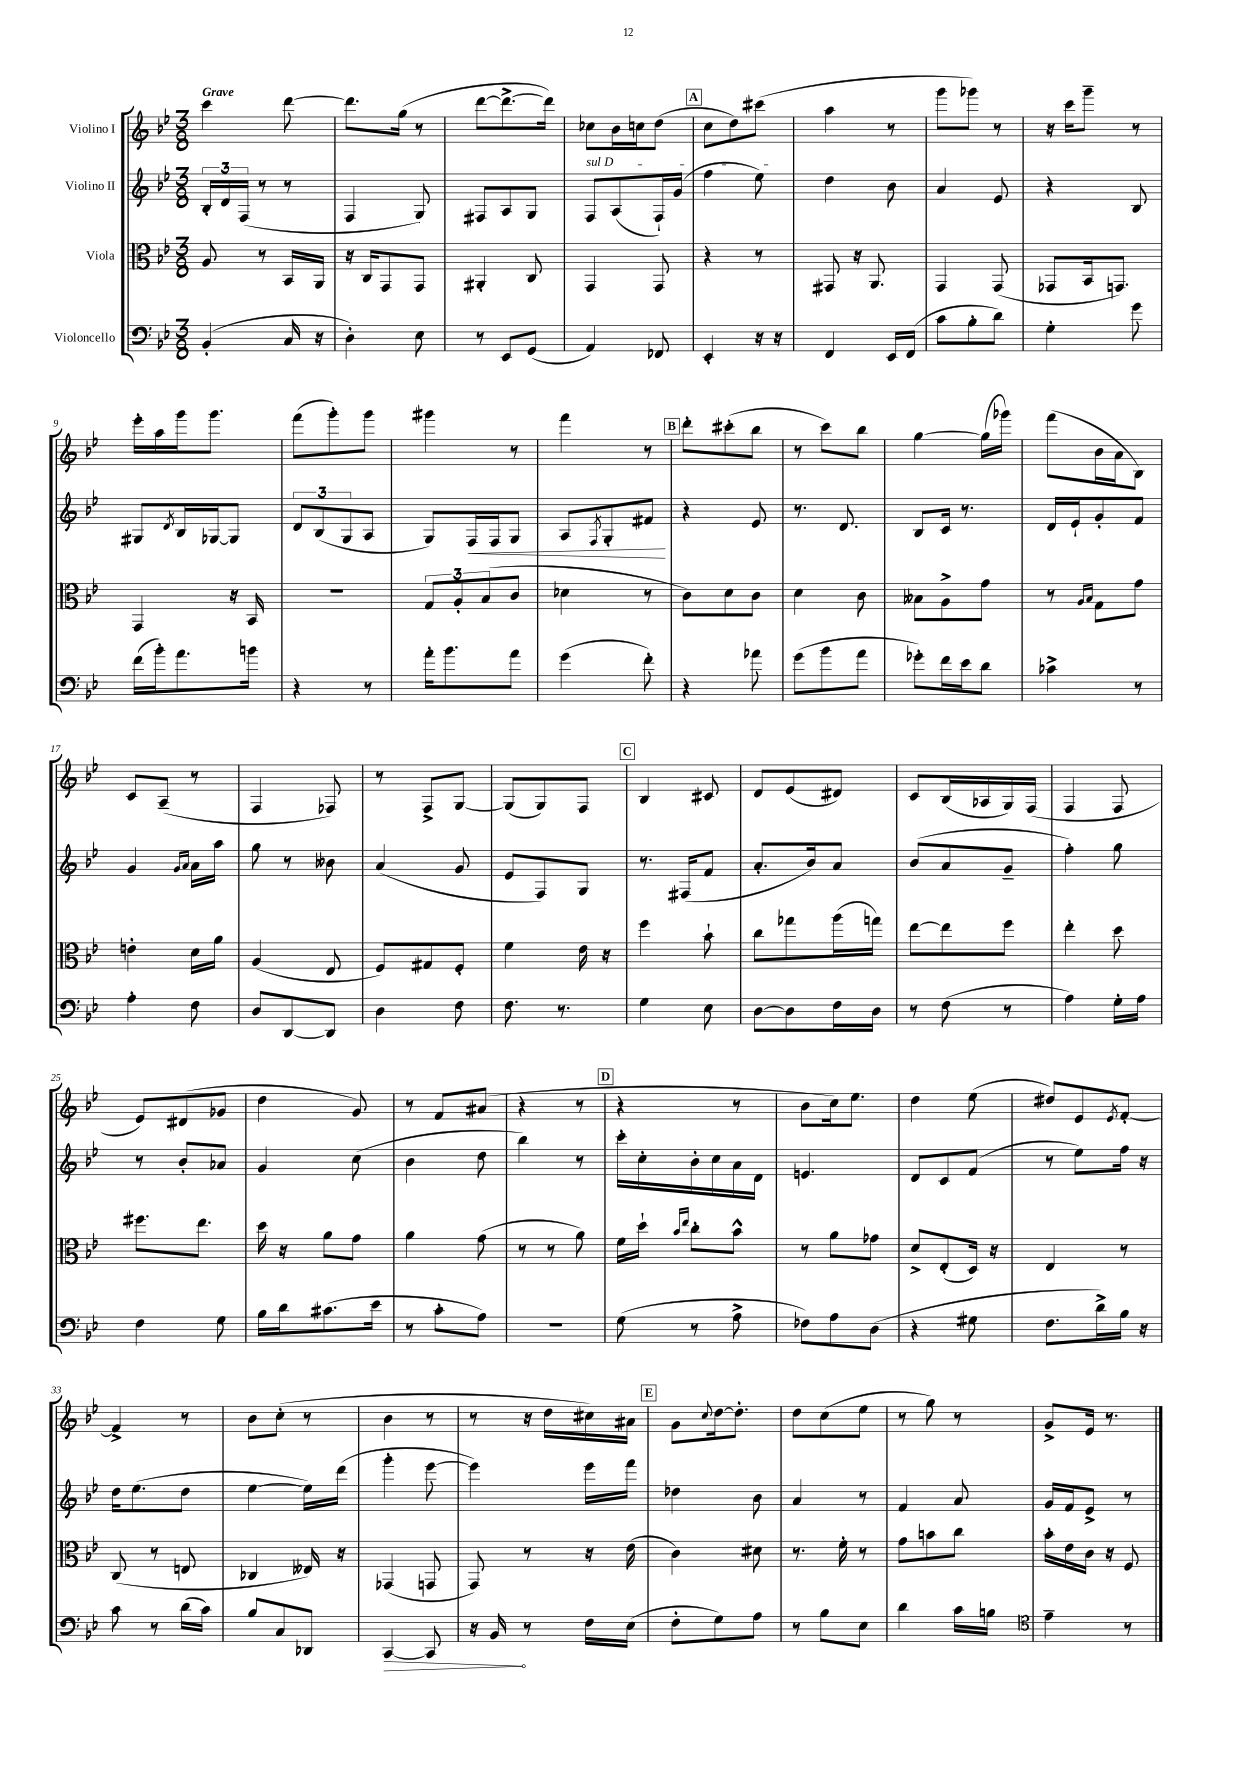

**kern	**kern	**kern	**kern
*staff4	*staff3	*staff2	*staff1
*clefF4	*clefC3	*clefG2	*clefG2
*k[b-e-]	*k[b-e-]	*k[b-e-]	*k[b-e-]
*M3/8	*M3/8	*M3/8	*M3/8
(4BB-'/	8A/	24B-'/LL	4ccc\
.	.	24d/	.
.	.	(24F/JJ	.
.	8r	8r	.
16C/	16BB-/LL	8r	[8ddd\
16r	16AA/JJ	.	.
=	=	=	=
4D'\)	16r	4F/	8.ddd\]L
.	16C/LK	.	.
.	8GG/	.	.
.	.	.	(16gg\Jk
8E-\	8GG/J	8G/)	8r
=	=	=	=
8r	4AA#'/	8F#/L	[8ddd\L
8EE-/L	.	8A/	8.ddd^\_
(8GG/J	8C/	8G/J	.
.	.	.	16ddd\]Jk)
=	=	=	=
4AA/)	4GG/	8F/L	8cc-\L
.	.	(8A/	16b-\L
.	.	.	16cc\J
8FF-/	8GG/	16F`/L)	(8dd\J
.	.	(16g/JJ	.
=	=	=	=
4EE-'/	4r	4ff\	8cc\L
.	.	.	8dd\)
16r	8r	8ee-\)	(8ccc#\J
16r	.	.	.
=	=	=	=
4FF/	8GG#/	4dd\	4aa\
.	16r	.	.
.	8.AA/	.	.
16EE-/LL	.	8b-\	8r
(16FF/JJ	.	.	.
=	=	=	=
8c\L	4GG/	4a/	8ggg\L
8B-'\	.	.	8ggg-\J)
8d\J)	(8GG/	8e-/	8r
=	=	=	=
4G'\	8GG-/L	4r	16r
.	.	.	16ccc\LK
.	16BB-/k	.	8ggg~\J
.	8.GG/J)	.	.
8g\	.	8B-/	8r
=	=	=	=
(16f\LL	4GG/	8G#/L	16eee-'\LL
16b-'\J)	.	.	16aa\
.	.	8qd/	.
8.a\	.	16B-/L	16ggg\J
.	.	[16G-/J	8.ggg\J
.	16r	8G-/]J	.
16b\Jk	16BB-/	.	.
=	=	=	=
4r	4.r	12d/L	(8fff\L
.	.	(12B-/	.
.	.	.	8ggg'\)
.	.	12G/	.
8r	.	8A/J	8ggg\J
=	=	=	=
16a'\LK	12G/L	8G/L)	4ggg#\
8.b-\	.	.	.
.	12A'/	.	.
.	.	16F/L	.
.	(12B-/	.	.
.	.	16F/J	.
8a\J	8c/J	8G/J	8r
=	=	=	=
(4g\	4d-\	8A/L	4fff\
.	.	8qF/	.
.	.	8G'/	.
8f'\)	8r	8f#/J	8r
=	=	=	=
4r	8c\L)	4r	8ddd'\L
.	8d\	.	(8ccc#'\
8a-\	8c\J	8e-/	8bb-\J
=	=	=	=
(8g\L	4d\	8.r	8r
8b-\	.	.	8ccc\L)
.	.	8.d/	.
8a\J	8c\	.	8bb-\J
=	=	=	=
8g-'\L)	8B--\L	8B-/L	[4gg\
16f\L	8A^\	16c/Jk	.
16e-\J	.	8.r	.
8d\J	8g\J	.	(16gg\]LL
.	.	.	16ggg-\JJ)
=	=	=	=
4c-^\	8r	16d/LL	(8fff\L
.	.	16e-`/J	.
.	16qqA/LL	.	.
.	16qqB-/JJ	.	.
.	8G\L	8g'/	16b-\L
.	.	.	16a\J
8r	8g\J	8f/J	8B-\J)
=	=	=	=
4A'\	4e'\	4g/	8c/L
.	.	.	(8A~/J
.	.	16qqg/LL	.
.	.	16qqa/JJ	.
8F\	16d\LL	16a\LL	8r
.	16a\JJ	16aa\JJ	.
=	=	=	=
8D/L	(4A/	8gg\	4F/
[8DD/	.	8r	.
8DD/]J	8E-/	8b--\	8F-/)
=	=	=	=
4D\	8F/L)	(4a/	8r
.	8G#/	.	8F^/L
8F\	8F'/J	8g/	[8G/J
=	=	=	=
8.F\	4f\	8e-/L	(8G/]L
.	.	8F/)	8G/)
8.r	.	.	.
.	16e-\	8G/J	8F/J
.	16r	.	.
=	=	=	=
4G\	4ff\	8.r	4B-/
.	.	(16F#/LK	.
8E-\	8b-`\	8f/J	8c#/
=	=	=	=
[8D\L	8cc\L	8.a'/L	8d/L
8D\]	8gg-\	.	(8e-/
.	.	16b-/k)	.
16F\L	(16aa\L	8a/J	8d#/J)
16D\JJ	16gg\JJ)	.	.
=	=	=	=
8r	[8ee-\L	(8b-/L	8c/L
(8F\	8ee-\]	8a/	(16B-/L
.	.	.	16A-/
8r	8ff\J	8g~/J	16G/)
.	.	.	(16F/JJ
=	=	=	=
4A\)	4ee-'\	4ff'\)	4F/
16G'\LL	8dd\	8gg\	8F/
16A\JJ	.	.	.
=	=	=	=
4F\	8.ff#\L	8r	8e-/L)
.	.	8b-'/L	(8d#/
.	8.ee-\J	.	.
8G\	.	8a-/J	8g-/J
=	=	=	=
16B-\LL	16dd\	4g/	4dd\
16d\J	16r	.	.
(8.c#\	8a\L	.	.
.	8g\J	(8cc\	8g/)
16e-\Jk	.	.	.
=	=	=	=
8r	4a\	4b-\	8r
8c'\L	.	.	8f/L
8A\J)	(8g\	8dd\	(8a#/J
=	=	=	=
4.r	8r	4bb-\)	4r
.	8r	.	.
.	8a\)	8r	8r
=	=	=	=
(8G\	16f\LL	16ccc'\LL	4r
.	16dd`\JJ	16cc'\	.
.	16qqb-/LL	.	.
.	16qqee-/JJ	.	.
8r	8cc'\L	16b-'\	.
.	.	16cc\	.
8A^\	8b-^^\J	16a\	8r
.	.	16d\JJ	.
=	=	=	=
8F-\L)	8r	4.e/	8b-\L
8A\	8a\L	.	16cc\k)
.	.	.	8.ee-\J
(8D\J	8g-\J	.	.
=	=	=	=
4r	8d^/L	8d/L	4dd\
.	(8E-'/	8c/	.
8G#\	16D/Jk)	(8f/J	(8ee-\
.	16r	.	.
=	=	=	=
8.F\L	4E-/	8r	8dd#/L)
.	.	8ee-\L)	8e-/
16d^\L)	.	.	.
.	.	.	8qe-/
16B-\JJ	8r	16ff\Jk	[8f'/J
16r	.	16r	.
=	=	=	=
8c\	(8C/	16dd\LK	4f^/]
.	.	(8.ee-\	.
8r	8r	.	.
(16d\LL	8E/	8dd\J	8r
16c\JJ)	.	.	.
=	=	=	=
8B-/L	4C-/	[4ee-\	8b-\L
8C/	.	.	(8cc'\J
8DD-/J	16E--/)	16ee-\]LL)	8r
.	16r	(16ddd\JJ	.
=	=	=	=
[4CC/	(4GG-/	4ggg'\	4b-\
8CC/]	8GG/	[8eee-\	8r
=	=	=	=
16r	8GG/)	4eee-\])	8r
16BB-/	.	.	.
8r	8r	.	16r
.	.	.	16dd\LL
16F\LL	16r	16eee-\LL	16cc#\)
(16E-\JJ	(16e-\	16fff\JJ	16a#\JJ
=	=	=	=
8F'\L	4c\)	4dd-\	8g\L
.	.	.	8qqcc/
8G\)	.	.	[16dd\k
.	.	.	8.dd'\]J
8A\J	8d#\	8b-\	.
=	=	=	=
8r	8.r	4a/	8dd\L
8B-\L	.	.	(8cc\
.	16f'\	.	.
8E-\J	8r	8r	8ee-\J
=	=	=	=
4d\	8g\L	4f/	8r
.	8b\	.	8gg\)
16c\LL	8cc\J	8a/	8r
16B\JJ	.	.	.
=	=	=	=
*clefC4	*	*	*
4e-~\	16b-'\LL	16g/LL	8g^/L
.	16e-\	16f/J	.
.	16c\JJ	8e-^/J	16e-/Jk
.	16r	.	8.r
8r	8F/	8r	.
==	==	==	==
*-	*-	*-	*-
